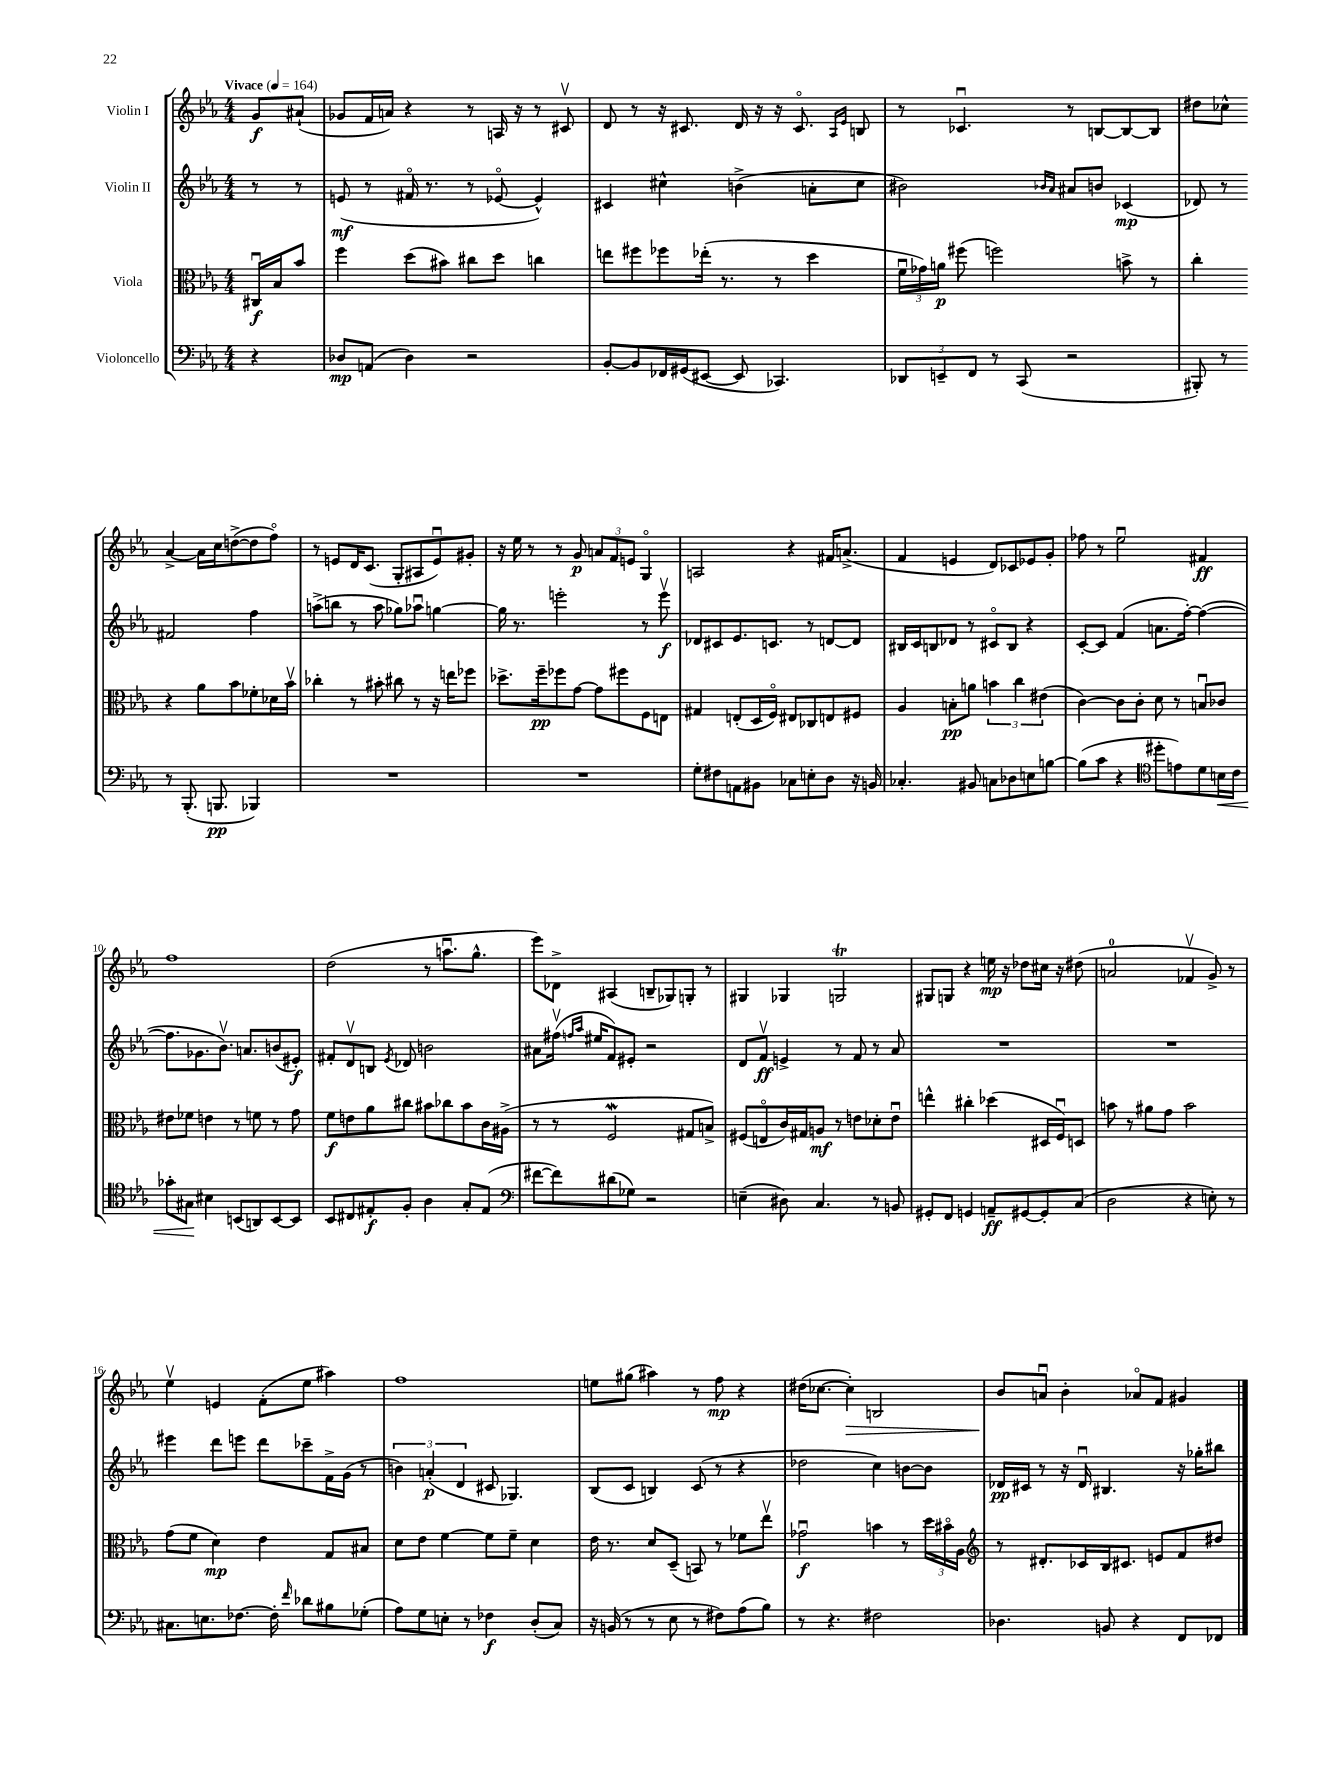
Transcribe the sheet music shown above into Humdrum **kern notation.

**kern	**dynam	**kern	**dynam	**kern	**dynam	**kern	**dynam
*part4	*part4	*part3	*part3	*part2	*part2	*part1	*part1
*staff4	*staff4	*staff3	*staff3	*staff2	*staff2	*staff1	*staff1
*I"Violoncello	*	*I"Viola	*	*I"Violin II	*	*I"Violin I	*
*clefF4	*	*clefC3	*	*clefG2	*	*clefG2	*
*k[b-e-a-]	*	*k[b-e-a-]	*	*k[b-e-a-]	*	*k[b-e-a-]	*
*M4/4	*	*M4/4	*	*M4/4	*	*M4/4	*
*MM164	*	*MM164	*	*MM164	*	*MM164	*
=	=	=	=	=	=	=	=
!	!	!	!	!	!	!LO:TX:a:B:t=Vivace	!
4r	.	16C#Xu/LL	f	8r	.	8g/L	f
.	.	16B-/J	.	.	.	.	.
.	.	8b-/J	.	8r	.	(8a#X`/J	.
=1	=1	=1	=1	=1	=1	=1	=1
8D-X/L	mp	4ff\	.	(8en/	mf	8g-X/L	.
(8AAn/J	.	.	.	8r	.	16f/L	.
.	.	.	.	.	.	16an/JJ)	.
4D-\)	.	(8dd\L	.	16f#X/	.	4r	.
.	.	.	.	8.r	.	.	.
.	.	8b#X\J)	.	.	.	.	.
2r	.	8cc#X\L	.	8r	.	8r	.
.	.	8dd\J	.	[8e-X/	.	16An/	.
.	.	.	.	.	.	16r	.
.	.	4ccn\	.	4e-^^/])	.	8r	.
.	.	.	.	.	.	8c#Xv/	.
=2	=2	=2	=2	=2	=2	=2	=2
[8BB-'/L	.	8een\L	.	4c#X/	.	8d/	.
8BB-/]	.	8ff#X\	.	.	.	8r	.
16FF-X/L	.	8ff-X\	.	4cc#X^^\	.	16r	.
(16GG#X/J	.	.	.	.	.	8.c#X/	.
[8EE#X/J	.	(16ee-X'\Jk	.	.	.	.	.
.	.	8.r	.	.	.	.	.
8EE#/]	.	.	.	(4bn^\	.	16d/	.
.	.	.	.	.	.	16r	.
4.CC-X/)	.	8r	.	.	.	16r	.
.	.	.	.	.	.	8.c#/	.
.	.	4dd\	.	8an'\L	.	.	.
.	.	.	.	.	.	16qqA-/LL	.
.	.	.	.	.	.	16qqe-/JJ	.
.	.	.	.	8cc#\J	.	8Bn/	.
=3	=3	=3	=3	=3	=3	=3	=3
12DD-X/L	.	24fu\LL	.	2b#X\)	.	8r	.
.	.	24g-X\)	.	.	.	.	.
12EEn~/	.	24an\JJ	p	.	.	.	.
.	.	(8ff#X\	.	.	.	4.c-Xu/	.
12FF/J	.	.	.	.	.	.	.
8r	.	2ffn\)	.	.	.	.	.
(8CC/	.	.	.	.	.	.	.
.	.	.	.	16qqb-X/LL	.	.	.
.	.	.	.	16qqa-/JJ	.	.	.
2r	.	.	.	8a#X/L	.	8r	.
.	.	.	.	8bn/J	.	[8Bn/L	.
.	.	8bn^\	.	(4c-X/	mp	8B/_	.
.	.	8r	.	.	.	8B/J]	.
=4	=4	=4	=4	=4	=4	=4	=4
8BBB#X'/)	.	4cc'\	.	8d-X/)	.	8dd#X\L	.
8r	.	.	.	8r	.	8cc-X^^\J	.
8r	.	4r	.	2f#X/	.	[4a-^/	.
(8.BBB#'/	.	.	.	.	.	.	.
.	.	8a-\L	.	.	.	16a-\LL]	.
8.BBBn/	pp	.	.	.	.	16cc-\J	.
.	.	8b-\	.	.	.	([8ddn^\	.
4BBB-X/)	.	8f-X'\	.	4ff\	.	8dd\]	.
.	.	16d-X\L	.	.	.	8ff\J)	.
.	.	16b-v\JJ	.	.	.	.	.
!!LO:LB:g=z
=5	=5	=5	=5	=5	=5	=5	=5
1r	.	4cc-X'\	.	(8aan^\L	.	8r	.
.	.	.	.	8bbn\J	.	8en/L	.
.	.	8r	.	8r	.	16d/K	.
.	.	.	.	.	.	(8.c/J	.
.	.	8b#X'\	.	8aa\	.	.	.
.	.	8cc#X\	.	8gg-X\L)	.	8G'/L	.
.	.	8r	.	8aa-Xu\J	.	8A#X/	.
.	.	16r	.	[4ggn\	.	8eu/)	.
.	.	16een\KL	.	.	.	.	.
.	.	8ff-X\J	.	.	.	8g#X'/J	.
=6	=6	=6	=6	=6	=6	=6	=6
1r	.	8.dd-X^\L	.	16gg\]	.	16r	.
.	.	.	.	8.r	.	16ee-\	.
.	.	.	.	.	.	8r	.
.	.	16ff~\k	pp	.	.	.	.
.	.	8ff-X\	.	2eeen'\	.	8r	.
.	.	[8g\J	.	.	.	8g/	p
.	.	8g\L]	.	.	.	12an/L	.
.	.	.	.	.	.	12f/	.
.	.	8ff#X\	.	.	.	.	.
.	.	.	.	.	.	12en/J	.
.	.	8F\	.	8r	.	4G/	.
.	.	8En\J	.	8eeev\	f	.	.
=7	=7	=7	=7	=7	=7	=7	=7
8G'\L	.	4G#X/	.	8d-X/L	.	2An/	.
8F#X\	.	.	.	8c#X/	.	.	.
8AAn\	.	(8En'/L	.	8.e-/	.	.	.
8BB#X\J	.	16D/L	.	.	.	.	.
.	.	16F/JJ)	.	8.cn/J	.	.	.
8C-X\L	.	8E#X/L	.	.	.	4r	.
8En'\	.	8C-X/	.	8r	.	.	.
8D\J	.	8En/	.	[8dn/L	.	16f#X/KL	.
.	.	.	.	.	.	(8.an^/J	.
16r	.	8F#X/J	.	8d/J]	.	.	.
16BBn/	.	.	.	.	.	.	.
=8	=8	=8	=8	=8	=8	=8	=8
4.C-X'/	.	4A-/	.	16B#X/LL	.	4f/	.
.	.	.	.	16c/J	.	.	.
.	.	.	.	8Bn/	.	.	.
.	.	8Bn'\L	pp	8d-X/J	.	4en/	.
8BB#X/	.	8an\J	.	8r	.	.	.
8Cn\L	.	6bn\	.	8c#X/L	.	8d/L)	.
8D-X\	.	.	.	8B/J	.	8c-X/	.
.	.	6cc\	.	.	.	.	.
8En\	.	.	.	4r	.	8e-X/	.
.	.	(6e#X\	.	.	.	.	.
[8Bn\J	.	.	.	.	.	8g'/J	.
=9	=9	=9	=9	=9	=9	=9	=9
(8B\L]	.	[4c\)	.	[8c'/L	.	8ff-X\	.
8c\J	.	.	.	8c/J]	.	8r	.
4r	.	8c\L]	.	(4f/	.	2ee-u\	.
.	.	8c'\J	.	.	.	.	.
*clefC4	*	*	*	*	*	*	*
8dd#X'\L	.	8d\	.	8.an\L	.	.	.
8en\)	.	8r	.	.	.	.	.
.	.	.	.	[16ff'\Jk)	.	.	.
8d\	.	8Bnu/L	.	(4ff\_	.	4f#X/	ff
!	!LO:HP:b	!	!	!	!	!	!
16Bn\L	<	8c-X/J	.	.	.	.	.
16c\JJ	.	.	.	.	.	.	.
!!LO:LB:g=z
=10	=10	=10	=10	=10	=10	=10	=10
8g-X'\L	.	8e#X\L	.	8.ff\L]	.	1ff	.
8G#X\J	.	8f-X\J	.	.	.	.	.
.	.	.	.	8.g-X\	.	.	.
4B#X\	[	4en\	.	.	.	.	.
.	.	.	.	8.b-v\J)	.	.	.
(8BBn/L	.	8r	.	.	.	.	.
.	.	.	.	8.an/L	.	.	.
8AAn/)	.	8fn\	.	.	.	.	.
[8BB/	.	8r	.	(8bn/	.	.	.
8BB/J]	.	8g\	.	8e#X'/J)	f	.	.
=11	=11	=11	=11	=11	=11	=11	=11
8BB-/L	.	8f\L	f	8f#X'/L	.	(2dd\	.
8C#X/	.	8en\	.	8dv/	.	.	.
8E#X'/	f	8a-\	.	8Bn/J	.	.	.
.	.	.	.	8qe-/	.	.	.
8F'/J	.	8cc#X\J	.	8d-X/	.	.	.
4A-\	.	8b#X\L	.	2bn\	.	8r	.
.	.	8cc-X\	.	.	.	8.aanu\L	.
8G'/L	.	8b#\	.	.	.	.	.
.	.	.	.	.	.	8.gg^^\J	.
(8E#/J	.	16c\L	.	.	.	.	.
.	.	(16A#X^\JJ	.	.	.	.	.
=12	=12	=12	=12	=12	=12	=12	=12
*clefF4	*	*	*	*	*	*	*
[8f#X\L	.	8r	.	8a#X\L	.	8eee-\L)	.
8f#\])	.	8r	.	(16ff#Xv\Jk	.	8d-X^\J	.
.	.	.	.	16qqffn/LL	.	.	.
.	.	.	.	16qqaa-/JJ	.	.	.
.	.	.	.	16ee#X/KL	.	.	.
(8d#X\	.	2FW/	.	8f/)	.	(4A#X/	.
8G-X\J)	.	.	.	8e#X'/J	.	.	.
2r	.	.	.	2r	.	8Bn~/L	.
.	.	.	.	.	.	8G-X/)	.
.	.	8G#X/L	.	.	.	8Gn'/J	.
.	.	8Bn^/J)	.	.	.	8r	.
=13	=13	=13	=13	=13	=13	=13	=13
(4En~\	.	(8F#X/L	.	8d/L	.	4G#X/	.
.	.	8En/	.	8fv/J	ff	.	.
8D#X\)	.	16c/L)	.	4en^/	.	4G-X/	.
.	.	16G#X/J	.	.	.	.	.
4.C/	.	8An/J	mf	.	.	.	.
.	.	8r	.	8r	.	2Gnt/	.
.	.	8en\L	.	8f/	.	.	.
8r	.	8d-X'\	.	8r	.	.	.
8BBn/	.	8eu\J	.	8a-/	.	.	.
=14	=14	=14	=14	=14	=14	=14	=14
8GG#X'/L	.	4een^^\	.	1r	.	8G#X/L	.
8FF/J	.	.	.	.	.	8Gn/J	.
4GGn/	.	4cc#X'\	.	.	.	4r	.
8AAn~/L	ff	(4dd-X\	.	.	.	16een\	mp
.	.	.	.	.	.	16r	.
[8GG#X/	.	.	.	.	.	8dd-X\L	.
8GG#'/]	.	16D#X/LL	.	.	.	16cc#X\Jk	.
.	.	16Fu/J)	.	.	.	16r	.
(8C/J	.	8Dn/J	.	.	.	(8dd#X\	.
=15	=15	=15	=15	=15	=15	=15	=15
2D\	.	8bn\	.	1r	.	2an/	.
.	.	8r	.	.	.	.	.
.	.	8a#X\L	.	.	.	.	.
.	.	8g\J	.	.	.	.	.
4r	.	2b\	.	.	.	4f-Xv/	.
8En'\)	.	.	.	.	.	8g^/)	.
8r	.	.	.	.	.	8r	.
!!LO:LB:g=z
=16	=16	=16	=16	=16	=16	=16	=16
8.C#X\L	.	(8g\L	.	4eee#X\	.	4ee-v\	.
.	.	8f\J	.	.	.	.	.
8.En\	.	.	.	.	.	.	.
.	.	4d\)	mp	8ddd\L	.	4en/	.
[8.F-X\J	.	.	.	8eeen\J	.	.	.
.	.	4e-\	.	8ddd\L	.	(8f'\L	.
16F-'\]	.	.	.	.	.	.	.
16qqf/	.	.	.	.	.	.	.
8d-X\L	.	.	.	8ccc-X~\	.	8ee-\J	.
8B#X\	.	8G/L	.	16f^\L	.	4aa#X\)	.
.	.	.	.	(16g\JJ	.	.	.
(8G-X'\J	.	8B#X/J	.	8r	.	.	.
=17	=17	=17	=17	=17	=17	=17	=17
8A-\L)	.	8d\L	.	6bn\)	.	1ff	.
8G\	.	8e-\J	.	.	.	.	.
.	.	.	.	(6an'/	p	.	.
8En'\J	.	[4f\	.	.	.	.	.
.	.	.	.	6d/	.	.	.
8r	.	.	.	.	.	.	.
4F-X\	f	8f\L]	.	8c#X/	.	.	.
.	.	8f~\J	.	4.G-X/)	.	.	.
(8D'/L	.	4d\	.	.	.	.	.
8C/J)	.	.	.	.	.	.	.
=18	=18	=18	=18	=18	=18	=18	=18
16r	.	16e-\	.	(8B-/L	.	8een\L	.
(16BBn/	.	8.r	.	.	.	.	.
8r	.	.	.	8c/J	.	(8gg#X\J	.
8r	.	8d/L	.	4Bn/)	.	4aa#X\)	.
8E-\	.	(8D~/J	.	.	.	.	.
8r	.	8BBn/)	.	(8c/	.	8r	.
8F#X\L)	.	8r	.	8r	.	8ff\	mp
(8A-\	.	8f-X\L	.	4r	.	4r	.
8B-\J)	.	8ee-v\J	.	.	.	.	.
=19	=19	=19	=19	=19	=19	=19	=19
8r	.	2g-Xu\	f	2dd-X\	.	(16dd#X\KL	.
.	.	.	.	.	.	[8.cc-X\J	.
4.r	.	.	.	.	.	.	.
!	!	!	!	!	!	!	!LO:HP:b
.	.	.	.	.	.	4cc-'\])	>
2F#X\	.	4bn\	.	4cc\)	.	2Bn/	.
.	.	8r	.	[8bn\L	.	.	.
.	.	24dd\LL	.	8b\J]	.	.	.
.	.	24b#X\	.	.	.	.	.
.	.	24A-\JJ	.	.	.	.	.
=20	=20	=20	=20	=20	=20	=20	=20
*	*	*clefG2	*	*	*	*	*
4.D-X\	.	8r	.	16d-X/LL	pp	8b-/L	.
.	.	.	.	16c#X/JJ	.	.	.
.	.	8.d#X'/L	.	8r	.	8anu/J	]
.	.	.	.	16r	.	4b-'\	.
.	.	16c-X/L	.	16d-u/	.	.	.
8BBn/	.	16B-/J	.	4.B#X/	.	.	.
.	.	8.c#X/J	.	.	.	.	.
4r	.	.	.	.	.	8a-X/L	.
.	.	8en/L	.	.	.	8f/J	.
8FF/L	.	8f/	.	16r	.	4g#X/	.
.	.	.	.	16gg-X'\KL	.	.	.
8FF-X/J	.	8dd#X/J	.	8bb#X\J	.	.	.
==	==	==	==	==	==	==	==
*-	*-	*-	*-	*-	*-	*-	*-
